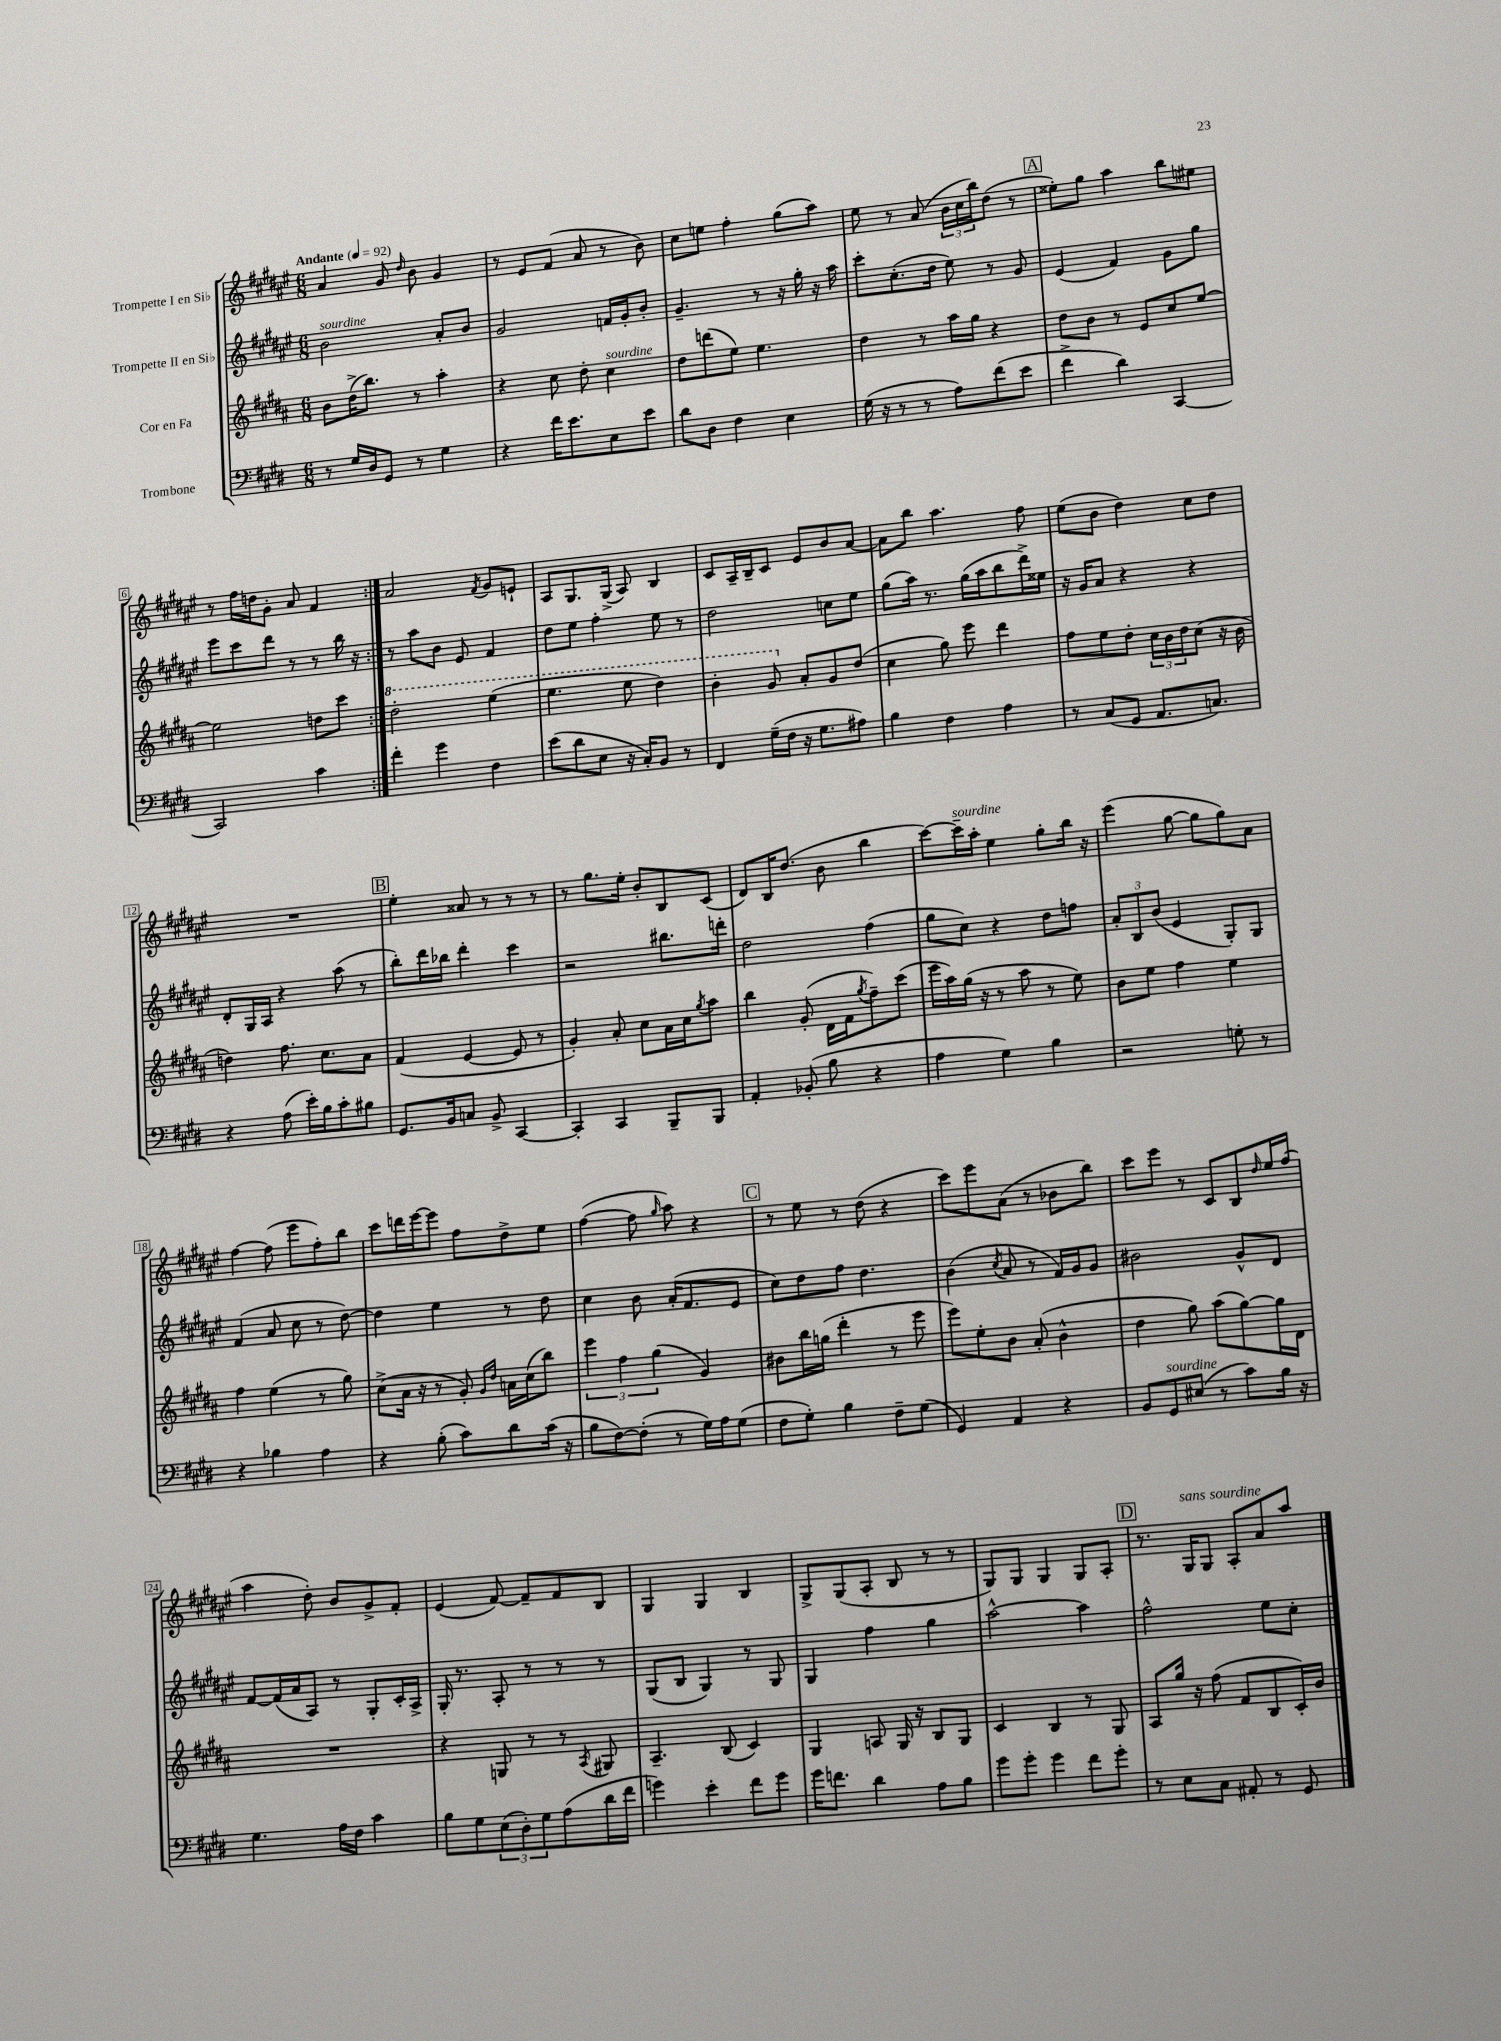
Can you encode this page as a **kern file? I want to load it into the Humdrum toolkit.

**kern	**kern	**kern	**kern
*staff4	*staff3	*staff2	*staff1
*clefF4	*clefG2	*clefG2	*clefG2
*k[f#c#g#d#]	*k[f#c#g#d#a#]	*k[f#c#g#d#a#e#]	*k[f#c#g#d#a#e#]
*M6/8	*M6/8	*M6/8	*M6/8
*MM92	*MM92	*MM92	*MM92
8r	8b	2b	4a#
16G#	(16dd#^	.	.
16D#	8.bb)	.	.
8GG#	.	.	8g#
.	.	.	16qqdd#
8r	8r	.	8b
4G#	4aa#'	8a#'	4g#
.	.	8b	.
=	=	=	=
4r	4r	2g#	8r
.	.	.	8e#
16f#	8cc#	.	(8f#
8.e	.	.	.
.	8dd#'	.	8a#
8E	4cc#	16f	8r
.	.	16g#'	.
8e	.	8b'	8b)
=	=	=	=
8d#	8dd#	4.g#~	8cc#
8D#	(8ddd	.	8ee
4F#	8ee)	.	4ff#'
.	4.ee	8r	.
4E	.	16r	(8gg#
.	.	16gg#'	.
.	.	16r	8aa#)
.	.	16aa#	.
=	=	=	=
(16G#	4dd#	8ccc#'	8ee#
16r	.	.	.
8r	.	(8.cc#'	8r
8r	8r	.	(8a#
.	.	16dd#	.
8A)	16aa#	8ee#)	24b
.	.	.	24cc#
.	16gg#	.	.
.	.	.	24bb)
(8f#	4r	8r	(8dd#
8e	.	8g#	8r
=	=	=	=
4f#^	8dd#	(4e#	8ee##')
.	8b	.	8gg#
4d#)	8r	4f#)	4aa#
.	8e	.	.
[4CC#	8cc#	8g#	8bb
.	[8ee	8gg#	8ee#
=	=	=	=
2CC#]	2ee]	8eee#	8r
.	.	8ccc#	16ff#
.	.	.	16dd
.	.	8ddd#	8g#'
.	.	8r	8a#
4c#	8dd	8r	4f#
.	8ccc#	16bb	.
.	.	16r	.
=:|!	=:|!	=:|!	=:|!
4f#'	2ddd#'	8r	2a#
.	.	8aa#	.
4g#	.	8b	.
.	.	8e#	.
.	.	.	8qf#
4F#	(4eee	4f#	8g#
.	.	.	8e`
=	=	=	=
(8e	4.eee	8dd#	8A#
8d#	.	8ee#	8.G#
8E	.	4ff#'	.
.	.	.	(16G#^
16r	8eee	.	8A#)
16C#')	.	.	.
8BB	4ddd#)	8ee#	4B
8r	.	8r	.
=	=	=	=
4FF#	4bb'	2dd#	8c#
.	.	.	16A#~
.	.	.	16B~
(16G#~	8gg#	.	8c#
16F#	.	.	.
16r	8a#'	.	8e#
8.G#	.	.	.
.	8g#	8cc	8b
8A#)	(8dd#	8ee#	[8a#
=	=	=	=
4B	4cc#	(8gg#	8a#]
.	.	16aa#)	8bb
.	.	8.r	.
4F#	8gg#)	.	4.aa#
.	8eee	(16gg#	.
.	.	16aa#	.
4A	4ddd#	8bb	.
.	.	16ddd#^)	8ff#
.	.	16ee##	.
=	=	=	=
8r	8ff#	16r	(8ee#
.	.	16g#	.
(8C#	8ee	8a#	8b
8GG#	8dd#'	4r	4dd#)
8.AA	24cc#	.	.
.	24b	.	.
.	24dd#	.	.
.	(8cc#	4r	8cc#
8.C)	.	.	.
.	16r	.	8dd#
.	16b	.	.
=	=	=	=
4r	4dd)	8d#'	2.r
.	.	16G#	.
.	.	16A#	.
(8A	8.ff#	4r	.
16e')	.	.	.
16B	8.cc#	.	.
8c#'	.	(8aa#	.
8B#	8a#	8r	.
=	=	=	=
8.GG#	(4f#	8bb')	4ee#'
.	.	16ddd#	.
16BB	.	16bb-	.
8C	[4e	4ddd#'	8a##
8BB^	.	.	8r
[4CC#	8e]	4ccc#	8r
.	8r	.	8r
=	=	=	=
4CC#']	4g#')	2r	8r
.	.	.	8.gg#
4CC#	8a#'	.	.
.	.	.	16ee#'
.	8cc#	.	8b'
8BBB~	16a#	8.bb#	8B
.	16cc#	.	.
.	8qgg#	.	.
8BBB	8aa#	.	(8c#
.	.	16ddd'	.
=	=	=	=
4AA'	4bb	2dd#	8d#)
.	.	.	16B
.	.	.	(8.dd#
(8BB-'	(8g#'	.	.
8B	16d#	.	8b
.	16f#	.	.
.	8qgg#	.	.
4r	8ff#~)	(4ff#	4bb
.	(8ccc#	.	.
=	=	=	=
4A	16eee	8gg#	[8ccc#)
.	16aa#)	.	.
.	(16gg#	8cc#)	16ccc#~]
.	16r	.	16aa#'
4G#)	8r	4r	4ee#
.	8aa#	.	.
4B	8r	8dd#	8gg#'
.	8ee)	8ff	16bb
.	.	.	16r
=	=	=	=
2r	8b	12a#'	(4eee#
.	.	12B	.
.	8ee	.	.
.	.	(12b	.
.	4ff#	4e#	[8gg#
.	.	.	8gg#]
8G'	4ee	8G#')	8gg#)
8r	.	8G#	8a#
=	=	=	=
4r	4ff#	(4f#	[4ff#
4B-	(4ee	8a#	(8ff#]
.	.	8cc#	8eee#
4A	8r	8r	8ff#')
.	8gg#)	[8dd#)	8bb
=	=	=	=
4r	(8cc#^	4dd#]	8ccc#
.	16a#	.	16ddd
.	16r	.	[16eee#
(8B'	8r	4ee#	8eee#]
8c#)	8g#')	.	8ff#
.	16qqg#	.	.
.	16qqdd#	.	.
8d#	16a	8r	8dd#^
.	(16cc#	.	.
(16c#	8bb)	8dd#	8ee#
16r	.	.	.
=	=	=	=
8B	6eee	4cc#	([4ff#
[8F#)	.	.	.
.	6ff#	.	.
(8F#']	.	8b	8ff#]
.	(6gg#	.	.
.	.	.	16qqgg#
8r	.	(16a#'	8aa#)
.	.	8.f#	.
16G#)	4g#)	.	4r
16A	.	.	.
(8G#	.	8e#	.
=	=	=	=
8F#	8b#	8cc#)	8r
8G#')	16bb	8dd#	8ee#
.	(16gg	.	.
4B	4ddd#'	8ff#	8r
.	.	4.dd#	(8dd#
8F#~	8r	.	4r
(8G#	8eee	.	.
=	=	=	=
4GG#)	8eee)	(4b	8ccc#)
.	8ee'	.	8eee#
.	.	8qcc#	.
4AA	8b	8a#	(8a#
.	(8a#'	8r	8r
4r	4b^^	16f#)	8b-
.	.	16g#	.
.	.	8g#	8bb)
=	=	=	=
8BB	4dd#	2b#	8ccc#
8GG#	.	.	8eee#
(8E#	8gg#)	.	8r
8r	(8aa#	.	8c#
8c#)	[8gg#)	8g#^^	8B
.	.	.	16qqdd#
16B	16gg#]	8d#	16ee#
16r	16d#	.	(16ff#
=	=	=	=
4.G#	2.r	[8f#	4aa#
.	.	(16f#]	.
.	.	16a#	.
.	.	8A#)	8dd#')
16A	.	8r	8b
16F#	.	.	.
4c#	.	8G#'	8g#^
.	.	16c#'	8f#'
.	.	16A#^	.
=	=	=	=
8B	4r	16G#'	(4e#
.	.	8.r	.
8G#	.	.	.
(12E	8G	8A#'	[8f#)
12D#')	.	.	.
.	8r	8r	8f#~]
12G#	.	.	.
(8A	8r	8r	8f#
.	8qA#	.	.
16d#	8G#	8r	8B
16f#	.	.	.
=	=	=	=
4g)	4.A#~	(8G#	4G#
.	.	8B	.
4e'	.	4G#)	4G#
.	(8B	.	.
8f#	4c#)	8r	4B
8g	.	8G#	.
=	=	=	=
16g#	4G#	4G#	8G#^
8.f	.	.	.
.	.	.	(8G#
4d#	8A	4ff#	8A#'
.	16G#	.	8B
.	16r	.	.
8A	8B	4gg#	8r
8B	8G#	.	8r
=	=	=	=
8g#	4c#	[2aa#^^	8G#)
8g#'	.	.	8G#
4g#	4B	.	4G#
8f#	8r	4aa#]	8G#
8g#'	8G#	.	8A#'
=	=	=	=
8r	8A#	2ff#^^	8.r
8E	16gg#	.	.
.	16r	.	16G#
8C#	(8ff#	.	8G#
8AA#'	8f#	.	8A#'
8r	8B	8ee#	8a#
8GG#	16c#')	8cc#'	8aa#
.	16b	.	.
==	==	==	==
*-	*-	*-	*-
